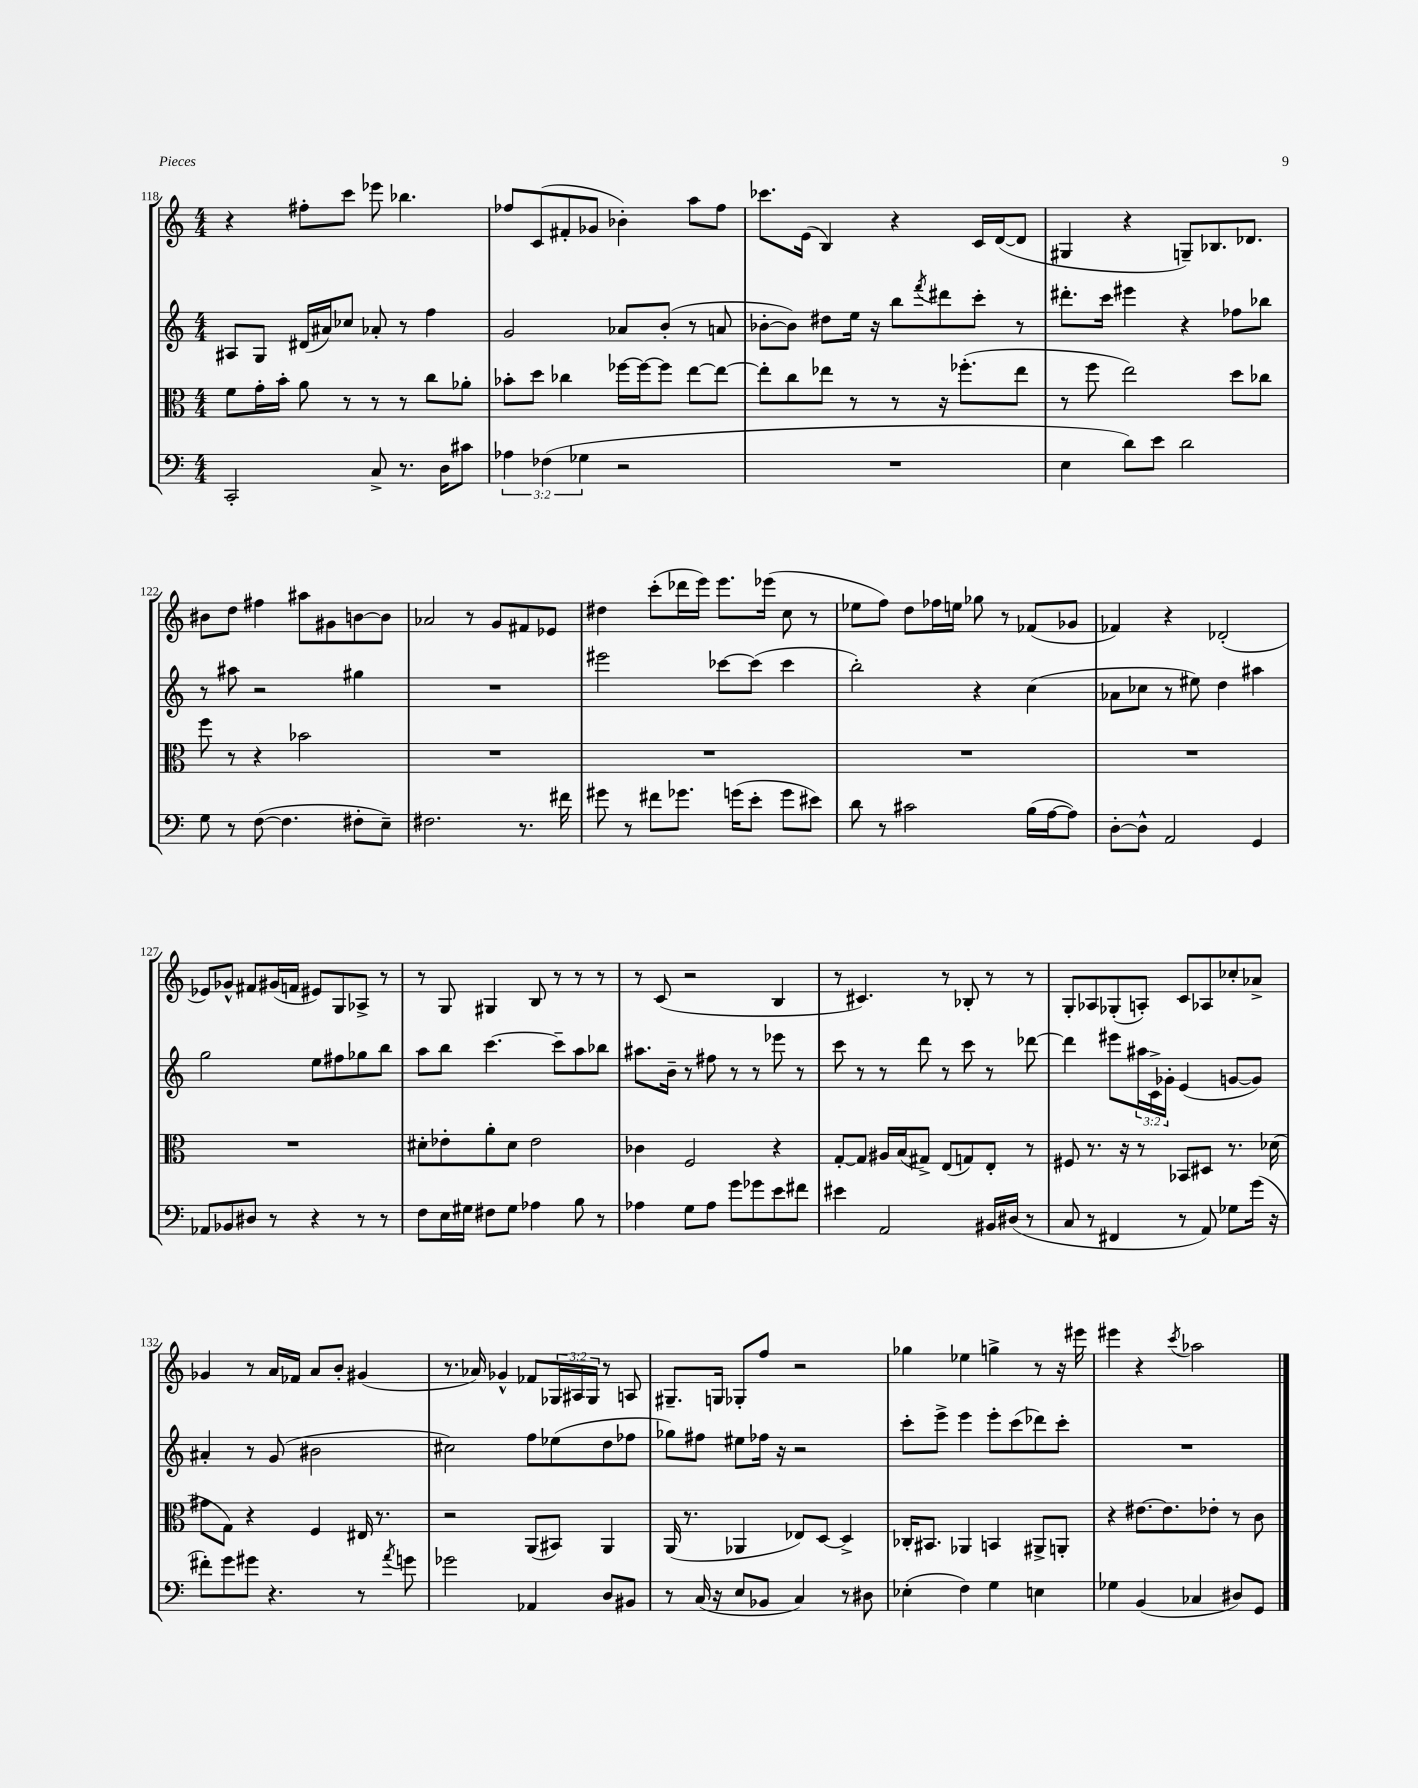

**kern	**kern	**kern	**kern
*part4	*part3	*part2	*part1
*staff4	*staff3	*staff2	*staff1
*clefF4	*clefC3	*clefG2	*clefG2
*k[]	*k[]	*k[]	*k[]
*M4/4	*M4/4	*M4/4	*M4/4
=118	=118	=118	=118
2CC'/	8f\L	8A#X/L	4r
.	16g'\L	8G/J	.
.	16b'\JJ	.	.
.	8a\	(16d#X/LL	8ff#X'\L
.	.	16a#X/J)	.
.	8r	8cc-X/J	8ccc\J
8C^/	8r	8a-X'/	8eee-X\
8.r	8r	8r	4.bb-X\
.	8cc\L	4ff\	.
16D\KL	.	.	.
8c#X\J	8a-X'\J	.	.
=119	=119	=119	=119
6A-X\	8b-X'\L	2g/	8ff-X/L
.	8dd\J	.	(8c/
(6F-X\	.	.	.
.	4cc-X\	.	8f#X'/
6G-X\	.	.	.
.	.	.	8g-X/J
2r	[16ff-X\LL	8a-X/L	4b-X'\)
.	16ff-\J_	.	.
.	8ff-\J]	(8b'/J	.
.	[8ee\L	8r	8aa\L
.	8ee\J_	8an/	8ff-\J
=120	=120	=120	=120
1r	8ee'\L]	[8b-X'\L	8.ccc-X\L
.	8cc\	8b-\J])	.
.	.	.	(16e\Jk
.	8ee-X\J	8dd#X\L	4B/)
.	8r	16ee\Jk	.
.	.	16r	.
.	8r	8bb\L	4r
.	.	8qfff/	.
.	16r	8ddd#X\	.
.	(8.ff-X'\L	.	.
.	.	8ccc'\J	16c/LL
.	.	.	([16d/J
.	8ee-\J	8r	8d/J]
=121	=121	=121	=121
4E\	8r	8.ddd#X'\L	4G#X/
.	8ff\	.	.
.	.	16ccc\Jk	.
8d\L)	2ee\)	4eee#X\	4r
8e\J	.	.	.
2d\	.	4r	8Gn~/L)
.	.	.	8.B-X/
.	8dd\L	8ff-X\L	.
.	.	.	8.d-X/J
.	8cc-X\J	8bb-X\J	.
!!LO:LB:g=z
=122	=122	=122	=122
8G\	8ff\	8r	8b#X\L
8r	8r	8aa#X\	8dd\J
([8F\	4r	2r	4ff#X\
4.F\]	.	.	.
.	2b-X\	.	8aa#X\L
.	.	.	8g#X\
8F#X'\L	.	4gg#X\	[8bn\
8E~\J)	.	.	8b\J]
=123	=123	=123	=123
2.F#X\	1r	1r	2a-X/
.	.	.	8r
.	.	.	8g/L
8.r	.	.	8f#X/
.	.	.	8e-X/J
16f#X\	.	.	.
=124	=124	=124	=124
8g#X\	1r	2eee#X\	4dd#X\
8r	.	.	.
8f#X\L	.	.	(8ccc'\L
8.g-X\J	.	.	16ddd-X\L
.	.	.	16eee\JJ)
.	.	[8ccc-X\L	8.eee\L
(16gn\KL	.	.	.
8e'\J	.	(8ccc-\J]	.
.	.	.	(16eee-X\Jk
8g\L	.	4ccc-\	8cc\
8e#X\J)	.	.	8r
=125	=125	=125	=125
8d\	1r	2bb'\)	8ee-X\L
8r	.	.	8ff\J)
2c#X\	.	.	8dd\L
.	.	.	16ff-X\L
.	.	.	16een\JJ
.	.	4r	8gg-X\
.	.	.	8r
(16B\LL	.	(4cc\	(8f-X/L
[16A\J	.	.	.
8A\J])	.	.	8g-X/J
=126	=126	=126	=126
[8D'\L	1r	8a-X\L	4f-X/)
8D^^\J]	.	8cc-X\J	.
2AA/	.	8r	4r
.	.	8ee#X\)	.
.	.	4dd\	(2d-X'/
4GG/	.	4aa#X\	.
!!LO:LB:g=z
=127	=127	=127	=127
8AA-X/L	1r	2gg\	8e-X/L)
8BB-X/	.	.	8g-X^^/J
8D#X/J	.	.	8f#X/L
8r	.	.	(16g#X/L
.	.	.	16fn/JJ
4r	.	8ee\L	8e#X/L)
.	.	8ff#X\	8G/
8r	.	8gg-X\	8A-X^/J
8r	.	8bb\J	8r
=128	=128	=128	=128
8F\L	8d#X'\L	8aa\L	8r
16E\L	8e-X'\	8bb\J	8G/
16G#X\JJ	.	.	.
8F#X\L	8a'\	[4.ccc\	4G#X/
8G#\J	8d#\J	.	.
4A-X\	2e-\	.	8B/
.	.	8ccc~\L]	8r
8B\	.	8aa\	8r
8r	.	8bb-X\J	8r
=129	=129	=129	=129
4A-X\	4c-X\	8.aa#X\L	8r
.	.	.	(8c/
.	.	16b~\Jk	.
8G\L	2F/	8r	2r
8A-\J	.	8ff#X\	.
8g\L	.	8r	.
8g-X\	.	8r	.
8e\	4r	8eee-X\	4B/
8f#X\J	.	8r	.
=130	=130	=130	=130
4e#X\	[8G'/L	8ccc\	8r
.	8G/J]	8r	4.c#X/)
2AA/	16A#X/LL	8r	.
.	(16B/J	.	.
.	8G#X^/J)	8ddd\	.
.	(8E/L	8r	8r
.	8Gn/)	8ccc\	8B-X'/
16BB#X/LL	8E'/J	8r	8r
(16D#X/JJ	.	.	.
8r	8r	[8ddd-X\	8r
=131	=131	=131	=131
8C/	8F#X/	4ddd-\]	8G'/L
8r	8.r	.	8A-X/
4FF#X/	.	8eee#X\L	(8G-X'/
.	16r	.	.
.	8r	24aa#X\L	8An'/J)
.	.	24c^\	.
.	.	24g-X'\JJ	.
8r	8BB-X/L	(4e/	8c/L
8AA/)	8D#X/J	.	8A-X/
8G-X\L	8.r	[8gn/L	8cc-X'/
(16g\Jk	.	8g/J])	8a-X^/J
16r	(16d-X\	.	.
!!LO:LB:g=z
=132	=132	=132	=132
8f#X'\L)	8g#X\L	4a#X'/	4g-X/
8g\	8G\J)	.	.
8g#X\J	4r	8r	8r
4.r	.	(8g/	16a/LL
.	.	.	16f-X/JJ
.	4F/	2b#X\	8a/L
.	.	.	8b'/J
8r	16E#X/	.	(4g#X/
.	8.r	.	.
8qa/	.	.	.
8gn\	.	.	.
=133	=133	=133	=133
2g-X\	2r	2cc#X\)	8.r
.	.	.	16a-X/)
.	.	.	4g-X^^/
4AA-X/	(8AA/L	8ff\L	8f-X/L
.	8BB#X/J)	(8ee-X\	24G-X/L
.	.	.	24A#X/
.	.	.	24G-/JJ
8D/L	4AA/	8dd\	8r
8BB#X/J	.	8ff-X\J	8An/
=134	=134	=134	=134
8r	(16AA/	8gg-X\L)	8.G#X~/L
.	8.r	.	.
(16C/	.	8ff#X\J	.
16r	.	.	16Gn/Jk
8E/L	4AA-X/	8ee#X\L	8G-X'/L
8BB-X/J	.	16ff-X\Jk	8ff/J
.	.	16r	.
4C/)	8E-X/L)	2r	2r
.	[8D/J	.	.
8r	4D^/]	.	.
8D#X\	.	.	.
=135	=135	=135	=135
(4E-X'\	16C-X'/KL	8ccc'\L	4gg-X\
.	8.BB#X/J	.	.
.	.	8eee^\J	.
4F\)	4AA-X/	4eee\	4ee-X\
4G\	4BBn/	8eee'\L	4ggn^\
.	.	(8ccc\	.
4En\	8AA#X^/L	8ddd-X\)	8r
.	8AAn'/J	8ccc'\J	16r
.	.	.	16eee#X\
=136	=136	=136	=136
4G-X\	4r	1r	4eee#X\
(4BB/	[8.e#X\L	.	4r
.	8.e#\]	.	.
.	.	.	8qccc/
4C-X/	.	.	2aa-X\
.	8e-X'\J	.	.
8D#X/L)	8r	.	.
8GG/J	8c\	.	.
==	==	==	==
*-	*-	*-	*-
